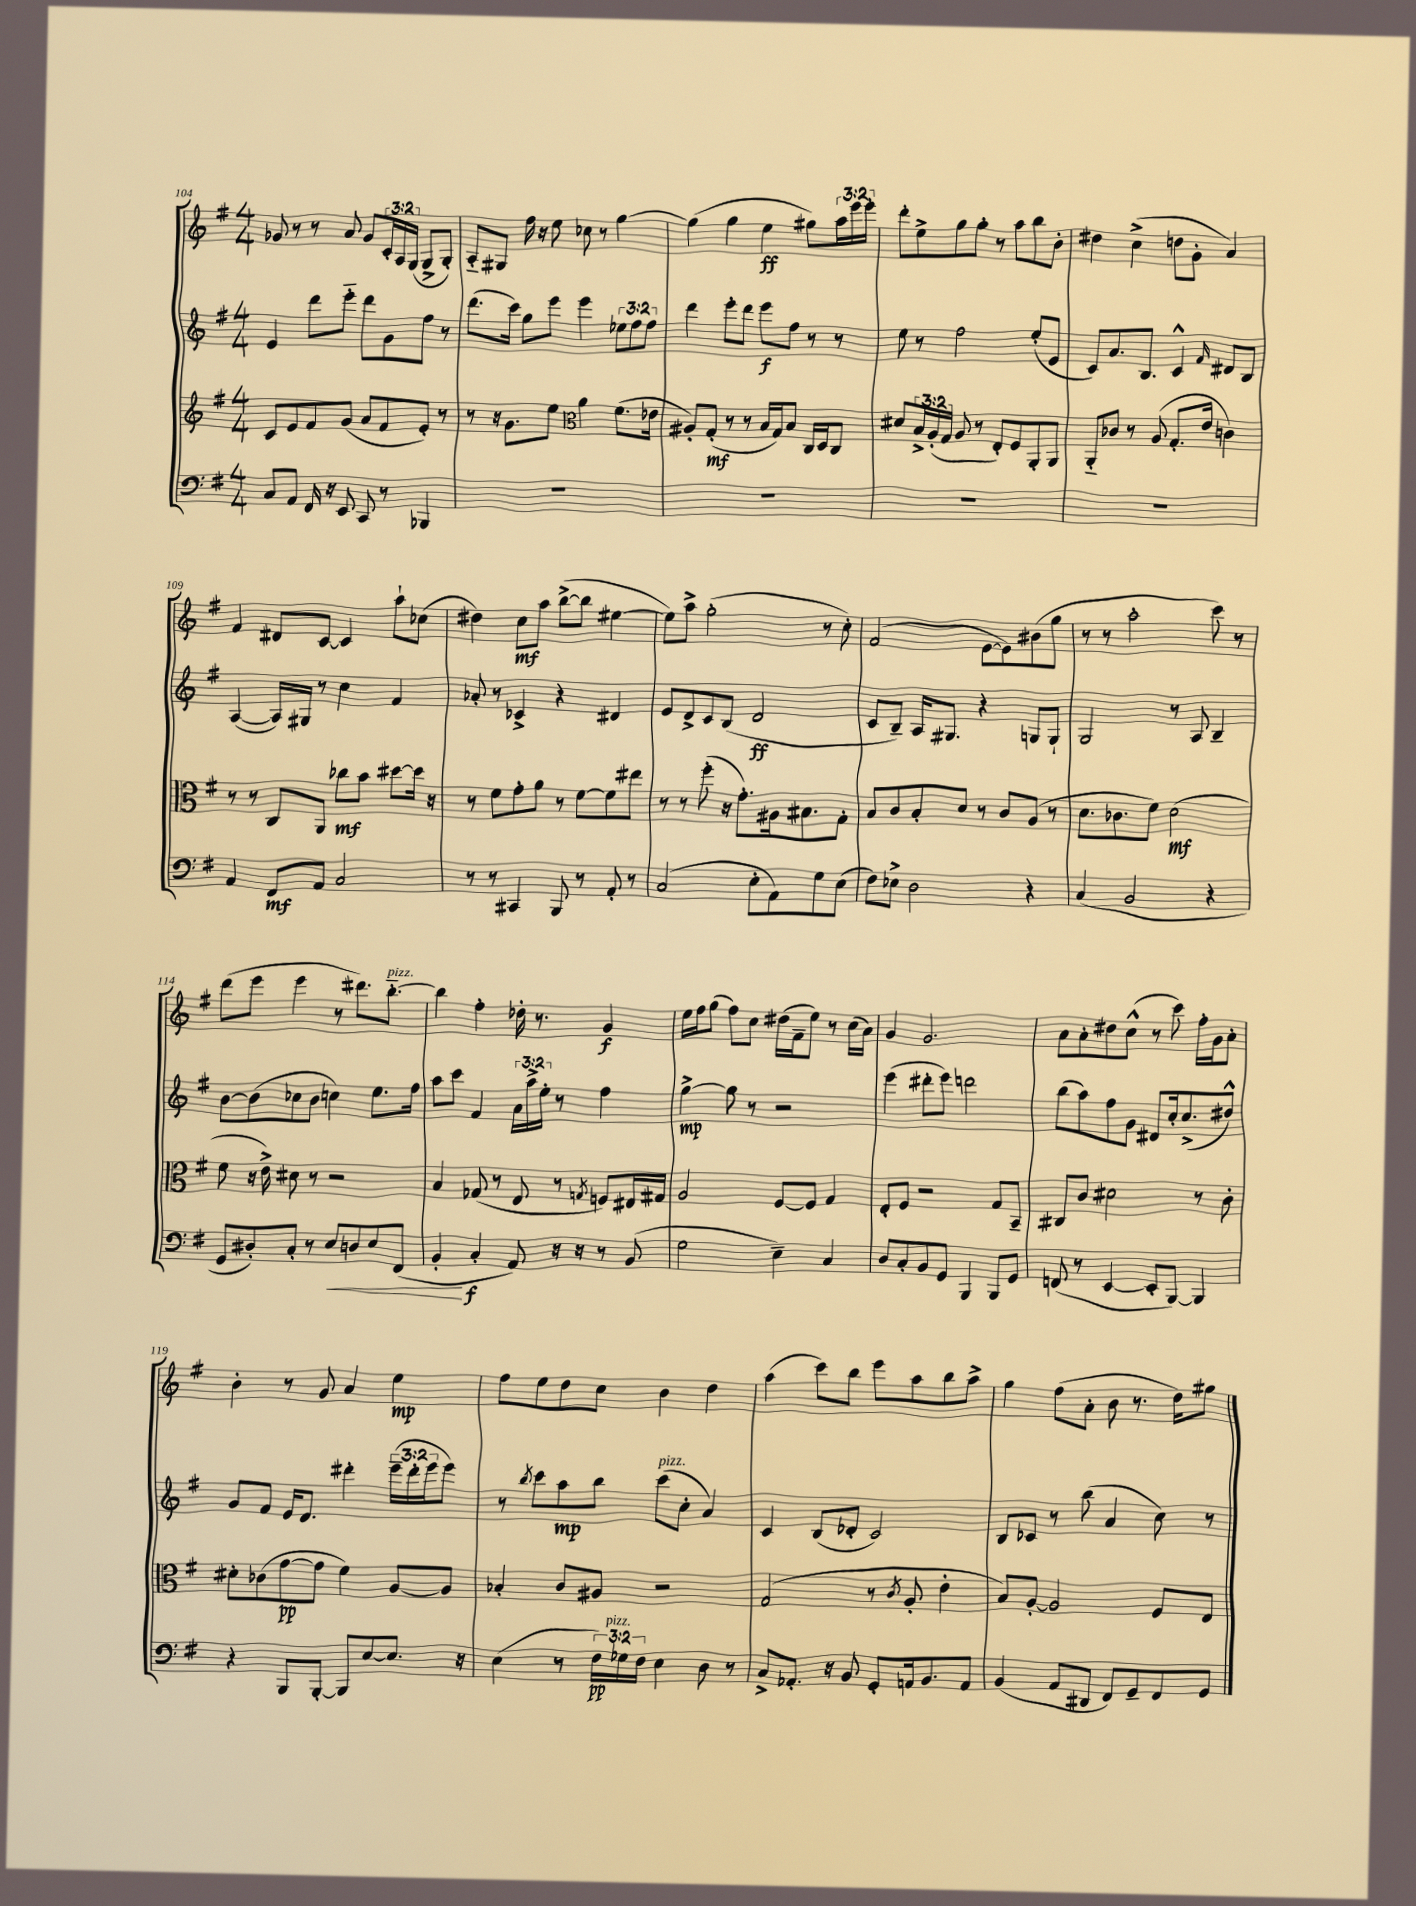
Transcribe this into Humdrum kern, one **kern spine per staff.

**kern	**kern	**kern	**kern
*staff4	*staff3	*staff2	*staff1
*clefF4	*clefG2	*clefG2	*clefG2
*k[f#]	*k[f#]	*k[f#]	*k[f#]
*M4/4	*M4/4	*M4/4	*M4/4
8C/L	8c/L	4e/	8g-/
8AA/J	8e/	.	8r
16FF#/	8f#/	8ddd\L	8r
16r	.	.	.
8EE/	(8g/J	8eee'~\J	8a/
8CC/	8a/L	8ddd\L	8g-/L
8r	8f#/	8g\	24c'/L
.	.	.	24A/
.	.	.	(24G/JJ
4BBB-/	8e'/J)	8ff#\J	8G^/L
.	8r	8r	8G'/J)
=	=	=	=
1r	8r	(8.ddd\L	8A'~/L
.	16r	.	8G#/J
.	8.g\L	16ccc\Jk)	.
.	.	8gg\L	16ff#\
.	.	.	16r
.	8ee\J	8eee\J	8ee\
*	*clefC3	*	*
.	4a\	4eee\	8cc-\
.	.	.	8r
.	(8.f#\L	12ee-\L	[4gg\
.	.	12ff#\	.
.	.	12ff#\J	.
.	16e-\Jk	.	.
=	=	=	=
1r	8A#'/L)	4ddd\	(4gg\]
.	(8G'/J	.	.
.	8r	8eee'\L	4gg\
.	8r	8ddd\J	.
.	16B/LL	8eee\L	4ee\
.	16G/J)	.	.
.	8B/J	8ff#\J	.
.	16C/LL	8r	8gg#\L)
.	16D/J	.	.
.	8C/J	8r	24aa\L
.	.	.	24eee\
.	.	.	24eee'\JJ
=	=	=	=
1r	8d#/L	8ee\	8ddd'\L
.	24B^/L	8r	8ee^\
.	(24A'/	.	.
.	24G/JJ	.	.
.	8A/	2ff#\	8gg\
.	8r	.	8gg'\J
.	8E'/L)	.	8r
.	8F#/	.	8aa\L
.	8AA'/	(8ee'/L	8bb\
.	8AA/J	8e/J	8b'\J
=	=	=	=
1r	8AA'~/L	8c/L)	4dd#\
.	8c-/J	8.a/	.
.	8r	.	(4cc^\
.	.	8.B/J	.
.	(8A/	.	.
.	8.G'/L	4c^^/	8dd\L
.	.	.	8g'\J
.	16e/Jk	.	.
.	.	16qqf#/	.
.	4c\)	8d#/L	4a/)
.	.	8B/J	.
=	=	=	=
4AA/	8r	([4A/	4f#/
.	8r	.	.
8FF#/L	8C/L	16A/]LL)	8d#/L
.	.	16G#/JJ	.
8AA/J	8AA/J	8r	[8c/J
2C/	8cc-\L	4cc\	4c/]
.	8b\J	.	.
.	[8dd#\L	4f#/	8aa`\L
.	16dd#\]Jk	.	(8cc-\J
.	16r	.	.
=	=	=	=
8r	8r	8a-'/	4dd#\)
8r	8f#\L	8r	.
4CC#/	8g'\	4c-^/	8cc\L
.	8a\J	.	8aa\J
8BBB/	8r	4r	([8bb^\L
8r	[8f#\L	.	8bb\]J
8AA'/	8f#\]	4d#/	[4ee#\
8r	8ee#\J	.	.
=	=	=	=
(2C/	8r	8e/L	8ee#\]L)
.	8r	8d^/	8aa^\J
.	(8ff#'\	8c/	(2gg'\
.	16r	(8B/J	.
.	8.g'\L)	.	.
8E'\L	.	2d/	.
8AA\)	16A#\k	.	.
.	8.B#\	.	.
8G\	.	.	8r
(8E\J	8G'\J	.	8cc'\)
=	=	=	=
8F#\L)	8B/L	8c/L	(2f#/
8E-^\J	8c/	8B~/J)	.
2D\	8B'/	16A/LK	.
.	.	8.G#/J	.
.	8d/J	.	.
.	8r	4r	[8e\L
.	8c/L	.	8e\])
4r	(8A/J	8G/L	(8b#\
.	8r	8G`/J	8gg\J
=	=	=	=
(4C/	8.d\L	2G/	8r
.	.	.	8r
.	8.c-\	.	.
2BB/	.	.	2aa'\
.	8f#\J)	.	.
.	(2d\	8r	.
.	.	8A/	.
4r	.	4B~/	8ccc\)
.	.	.	8r
=	=	=	=
8GG/L	8f#\	[8b\L	(8ddd\L
8D#'/)	16r	(8b\]	8eee\J
.	16e^\)	.	.
8C'/J	8d#\	8cc-\	4eee\
8r	8r	8b\J	.
8E/L	2r	4cc\)	8r
8D/	.	.	8.ddd#\L)
8E/	.	8.ee\L	.
.	.	.	[8.bb'~\J
(8FF#/J	.	.	.
.	.	16ff#\Jk	.
=	=	=	=
4BB'/	4B/	8aa\L	4bb\]
.	.	8ccc\J	.
4C'/	(8G-/	4f#/	4ff#'\
.	8r	.	.
8AA/)	8E/	24a\LL	16dd-'\
.	.	24aa^\	.
.	.	.	8.r
.	.	24ee'\JJ	.
16r	8r	8r	.
16r	.	.	.
.	8qG/	.	.
8r	8F/L)	4ff#\	4g/
(8BB/	16E#/L	.	.
.	16G#/JJ	.	.
=	=	=	=
2G\	2A/	[4gg^\	16ee\LL
.	.	.	16ff#\J
.	.	.	(8gg\J
.	.	8gg\]	8ff#\L)
.	.	8r	8cc\J
4E~\)	[8F#/L	2r	(16dd#\LL
.	.	.	16f#~\J
.	8F#/]J	.	8ee\J)
4C/	4G/	.	8r
.	.	.	(16cc\LL
.	.	.	16a\JJ)
=	=	=	=
8D/L	8E'/L	(4eee\	4g/
8C'/	8F#/J	.	.
8BB/	2r	8ddd#'\L	2.g/
8GG/J	.	8eee\J)	.
4BBB/	.	2ddd\	.
8BBB/L	8G/L	.	.
8GG/J	8BB~/J	.	.
=	=	=	=
(8FF/	8C#/L	(8bb\L	8a\L
8r	8c/J	8aa\)	8a'\
[4EE/	2d#\	8ff#\	8dd#\
.	.	8g\J	(8cc^^\J
8EE'/]L	.	8d#/L	8r
[8BBB/J)	.	16cc'/k	8ccc\)
.	.	(8.cc^/	.
4BBB/]	8r	.	16ff#'\LL
.	.	.	16g\J
.	8c'\	8dd#^^/J)	8a'\J
=	=	=	=
4r	8d#'\L	8g/L	4b'\
.	(8c-\	8f#/J	.
8BBB/L	[8g\	16e/LK	8r
.	.	8.d/J	.
[8BBB'/J	8g\]J	.	8g/
8BBB/]L	4f#\)	4ddd#'\	4a/
[8E/	.	.	.
8.E/]J	[8A/L	(24eee~\LL	4ee\
.	.	24ddd#'\	.
.	.	24eee\J	.
.	8A/]J	8eee\J)	.
16r	.	.	.
=	=	=	=
(4E\	4B-'/	8r	8ff#\L
.	.	8qbb/	.
.	.	8ccc\L	8ee\
8r	8c/L	8aa\	8dd\
24F#\LL)	8A#/J	8bb\J	8cc\J
24G-\	.	.	.
24F#\JJ	.	.	.
4E\	2r	(8ccc\L	4b\
.	.	8cc'\J	.
8D\	.	4a/)	4dd\
8r	.	.	.
=	=	=	=
8C^/L	(2G/	4c/	(4aa\
8.AA-'/J	.	.	.
.	.	(8B/L	8ccc\L)
16r	.	.	.
8BB/	.	8d-'/J	8bb\J
8GG'/L	8r	2c/)	8eee\L
.	8qc/	.	.
16AA/k	8A'/	.	8aa\
8.BB/	.	.	.
.	4e'\	.	8bb\
8AA/J	.	.	8aa^\J
=	=	=	=
(4BB/	8B/L)	8B/L	4gg\
.	[8A'/J	8c-/J	.
8AA/L	2A/]	8r	(8ff#\L
8DD#/J	.	(8bb\	8a'\J
8FF#/L)	.	4a/	8b\
8GG~/	.	.	8.r
8FF#/	8F#/L	8cc\)	.
.	.	.	16dd\LK)
8GG/J	8E/J	8r	8gg#\J
==	==	==	==
*-	*-	*-	*-
